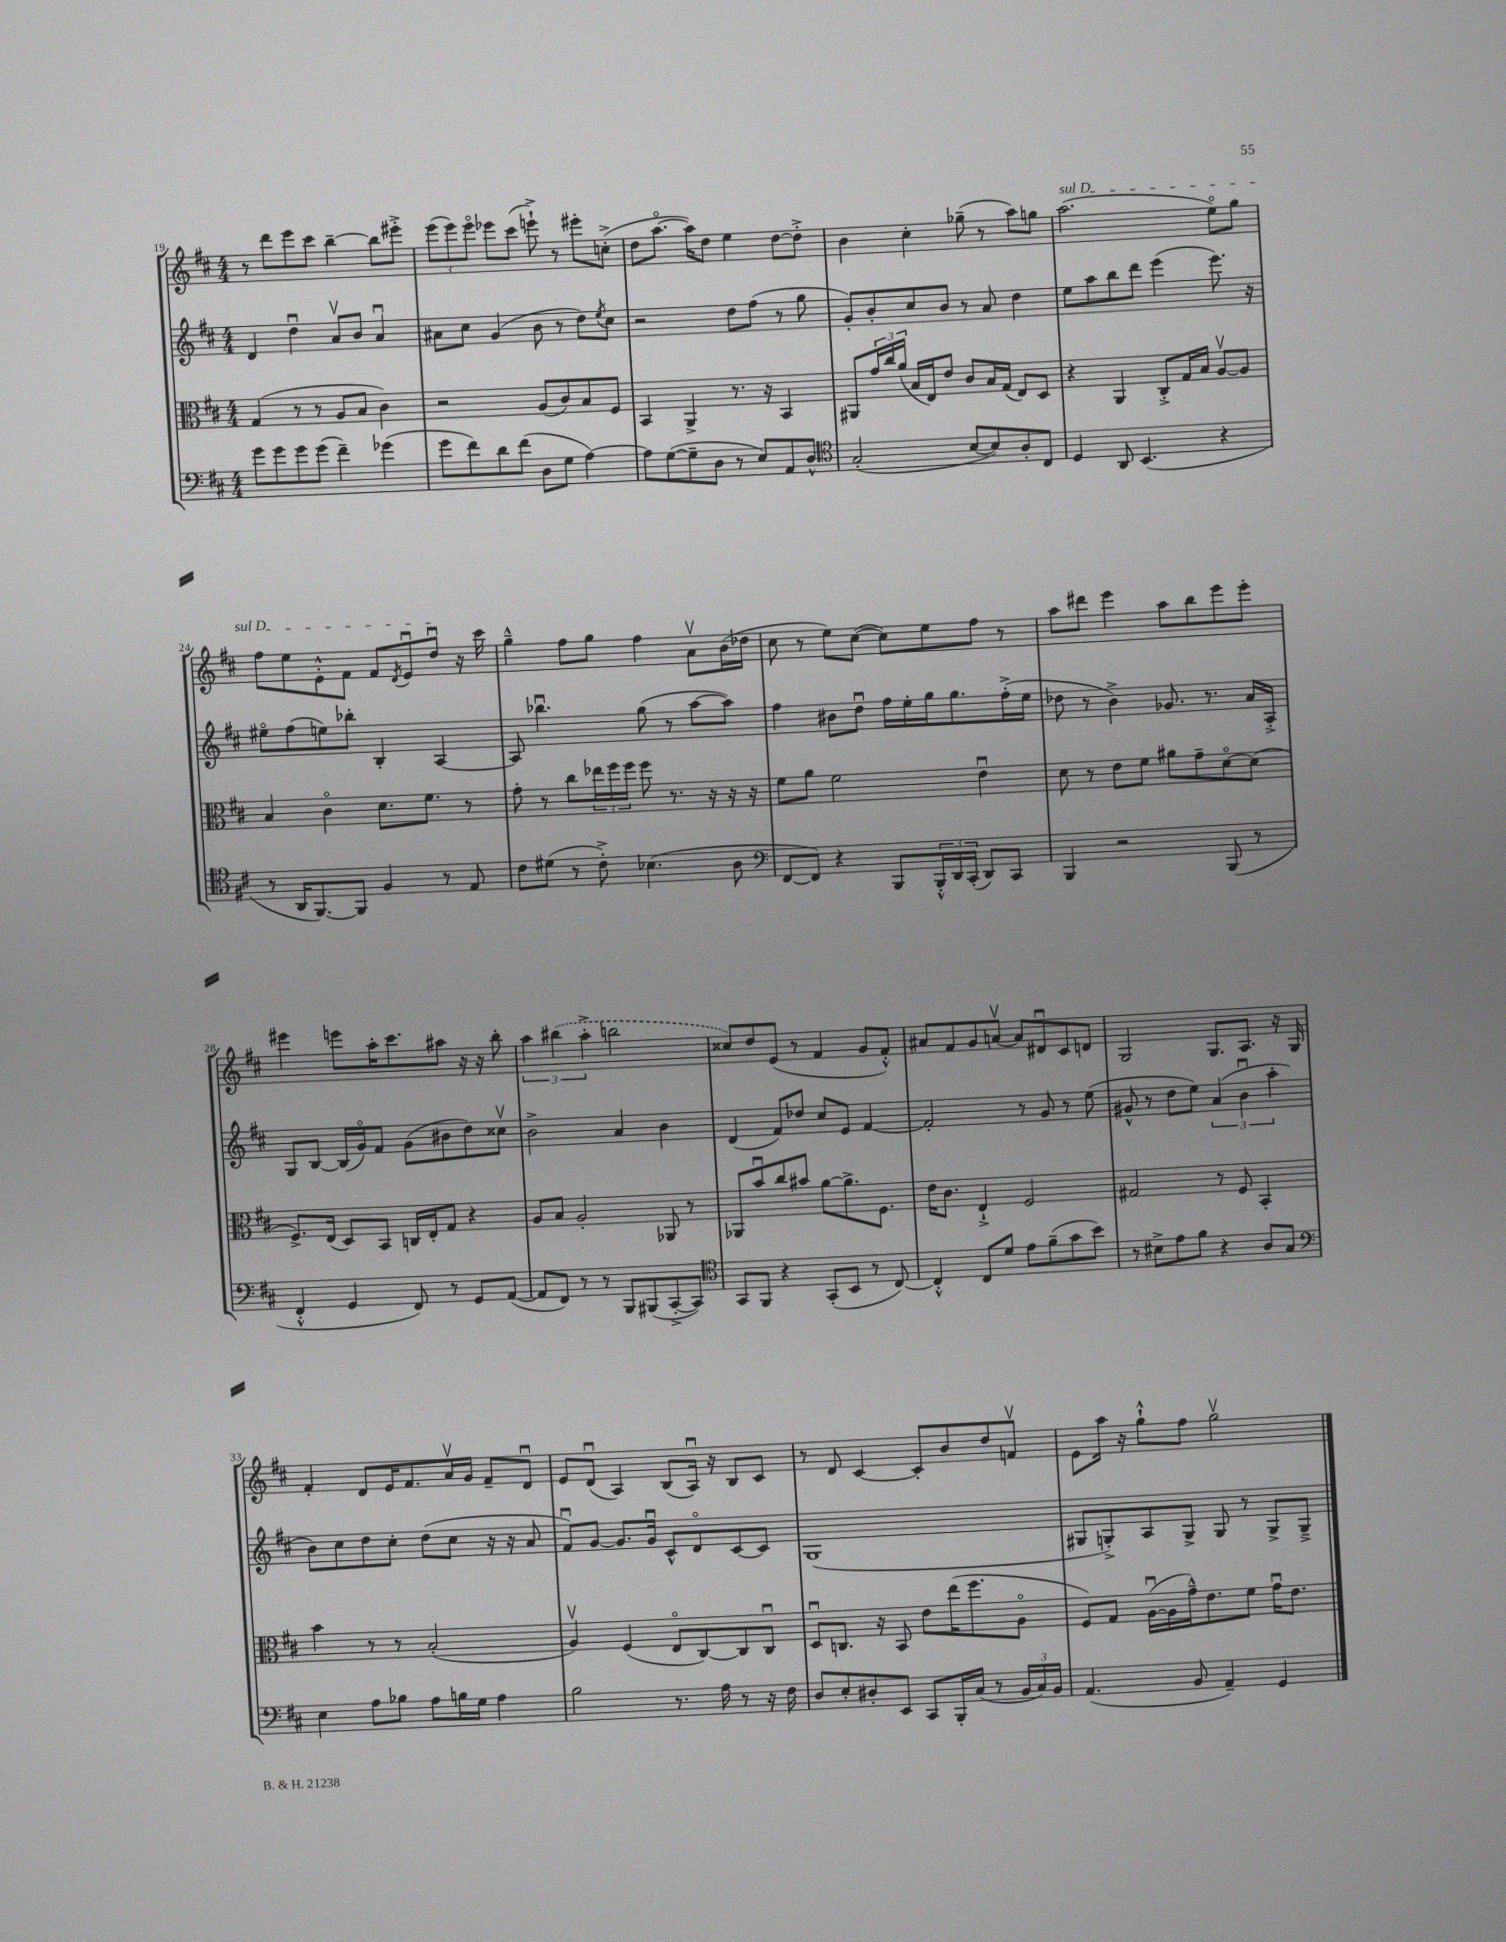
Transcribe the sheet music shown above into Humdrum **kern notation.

**kern	**kern	**kern	**kern
*staff4	*staff3	*staff2	*staff1
*clefF4	*clefC3	*clefG2	*clefG2
*k[f#c#]	*k[f#c#]	*k[f#c#]	*k[f#c#]
*M4/4	*M4/4	*M4/4	*M4/4
8g	(4G	4d	8r
8g	.	.	8ddd
8g	8r	4ddu	8eee
(8g	8r	.	8ccc#
4f#~)	8A	8av	[4bb~
.	8B	8b	.
(4g-	4c#)	4au	8bb]
.	.	.	8eee#'^
=	=	=	=
8g	2r	8a#	(12eee
.	.	.	12eee)
8f#)	.	8cc#	.
.	.	.	12eeeo
8d	.	(4g	8eee-
(8f#	.	.	(8ccc#
8D	(8A	8b	8eee`^)
8G	8c#)	8r	8r
[4A)	8B	8dd)	8eee#'
.	.	8qee	.
.	8F#	8cc#	(8cc'^
=	=	=	=
8A]	4BB	2r	8dd
([8G	.	.	[8.aao
8G~]	4AA^	.	.
.	.	.	16aa])
8D	.	.	8dd
8r	8.r	8dd	4ee
8E)	.	(8ff#	.
.	16r	.	.
8AA	4BB	8r	[8dd
8D^^	.	8gg	8dd'^]
=	=	=	=
*clefC4	*	*	*
(2G'	8AA#	8g')	4b
.	24g	8b'	.
.	24cc#	.	.
.	(24a	.	.
.	16B	8cc#	4cc#'
.	16E)	.	.
.	8e	8b	.
[8B	8c#	8r	(8gg-~
8B])	16B	8a	8r
.	(16G	.	.
8A'	8E)	4dd	8aa)
8C#	8D	.	8gg
=	=	=	=
4D	4r	8ee	(2.aa
.	.	8aa	.
8AA	4AA	8bb	.
(4.BB	.	8ddd	.
.	8C#'^	(4eee	.
.	16G	.	.
.	16B	.	.
4r	[8Av	8.eee)	8eeo)
.	8A]	.	8gg
.	.	16r	.
=	=	=	=
8r	4B	8ee#o	8ff#
16AA	.	(8ff#	8ee
[8.FF#)	.	.	.
.	4c#o	8ee)	8e'^^
8FF#]	.	8bb-'	8f#
4F#	8.d	4B'	8f#
.	.	.	8qd
.	.	.	8eu
.	8.f#	.	.
8r	.	[4A	8ddu
8E	8r	.	16r
.	.	.	16ccc#
=	=	=	=
8c#	8g'	8A]	4gg~^^
(8d#	8r	4.bb-u	.
8r	8cc#	.	8ff#
8c#'^)	24ee-	.	8gg
.	24ff#	.	.
.	24ff#	.	.
(4.B-	8ff#	(8gg	4ff#
.	8.r	8r	.
.	.	[8aa	8av
.	16r	.	.
8A	16r	8aa])	(16b
.	16r	.	16dd-
=	=	=	=
*clefF4	*	*	*
[8FF#	8f#	4ff#	8cc#
8FF#])	8a	.	8r
4r	2f#	8b#	8ee)
.	.	8ddu	([8cc#
8BBB	.	16ff#	8cc#])
.	.	16ee'	.
24BBB'^^	.	16gg	8ee
24DD	.	.	.
.	.	8.gg	.
(24CC#'	.	.	.
8DD)	4eu	.	8ff#
8CC#	.	(16ff#'^	8r
.	.	16ee	.
=	=	=	=
4BBB	8d	8dd-	8aa
.	8r	8r	8ddd#
2r	8e	4b^)	4eee
.	8f#	.	.
.	8a#	8.g-	8aa
.	8g~	.	8bb
.	.	8.r	.
(8BBB	[8do	.	8eee
8r	(8d]	16a	8eee'
.	.	16A'^	.
=	=	=	=
4FF#'^^	8.F#^)	8G	4eee#
.	.	[8B	.
.	(16E	.	.
4GG	8D)	(16B]	8eee
.	.	16go)	.
.	8BB	8f#	16aa'
.	.	.	8.ccc#
8FF#)	16C	(8g	.
.	16E'	.	.
8r	8G	8b#	8aa#
8GG	4r	8dd)	16r
.	.	.	16r
([8AA	.	8cc##v	8bb'
=	=	=	=
8AA]	8A	2b^	6aa
8FF#)	8B	.	.
.	.	.	(6bb#
8r	2A'	.	.
.	.	.	6aa'^
8r	.	.	.
8BBB	.	4a	2bb
(8BBB#	.	.	.
[8CC#'^	8AA-	4b	.
8CC#])	8r	.	.
=	=	=	=
*clefC4	*	*	*
8GG	8AA-	(4d	8cc##)
8FF#	8bu	.	8dd
4r	8cc#	8f#)	(8e
.	8b#	8dd-	8r
(8GG'	[8a	8cc#	4f#
8BB	8.a^]	8e	.
8r	.	[4f#	8g
.	8.F#	.	.
[8C#)	.	.	8f#'^^)
=	=	=	=
4C#'^^]	16e	2f#']	8a#
.	8.c#	.	.
.	.	.	8f#
8C#	4E`^	.	8g
8d	.	.	[8av
8e	2F#	8r	8a]
(8f#~	.	8g	8d#u
8g	.	8r	8c#
8b)	.	(8ee	8d
=	=	=	=
8r	2G#	8g#^^	2G
8B#^	.	8r	.
8e	.	8dd	.
8f#	.	8ee)	.
4r	8r	(6a	8.G
.	8F#	.	.
.	.	6bu	.
.	.	.	8.A
8A	4BB'	.	.
.	.	6aa'	.
8G	.	.	16r
.	.	.	16G
=	=	=	=
*clefF4	*	*	*
4E	4b	8b)	4f#'
.	.	8cc#	.
8A	8r	8dd	8d
8B-	8r	8cc#'	16e
.	.	.	8.f#
8A	(2B'	(8dd	.
16B	.	8cc#	16av
16G	.	.	16g
4A	.	16r	8f#~
.	.	16r	.
.	.	8a	8du
=	=	=	=
2B	4Av)	8f#u)	8e
.	.	[8g	(8du
.	(4F#	8.g]	4A)
.	.	16gu	.
8.r	8Eo	8c#^^	(8B
.	[8C#)	8do	16Au)
16A	.	.	16r
8r	8C#]	[8c#	8B
16r	8C#u	8c#]	8c#
16F#	.	.	.
=	=	=	=
8D	8Du	(1G	8r
8E'	8.C	.	8d
8D#'	.	.	[4c#
.	16r	.	.
8EE	8BB	.	.
8CC#	8e	.	8c#']
16BBB'	(16ee	.	8b
(16C#	8.ff#	.	.
8r	.	.	8dd
24BB	8Ao	.	8fv
24C#)	.	.	.
24BB	.	.	.
=	=	=	=
(4.AA	8F#)	8G#	8e
.	8G	8G'^)	16aa
.	.	.	16r
.	([16Au	8A	8gg`^^
.	16A]	.	.
8BB	16g~^^)	8G^	8ff#
.	8.e	.	.
4AA~)	.	8G	2ggv
.	8f#	8r	.
4GG	16gu	8G^	.
.	8.e	.	.
.	.	8G~^	.
==	==	==	==
*-	*-	*-	*-
